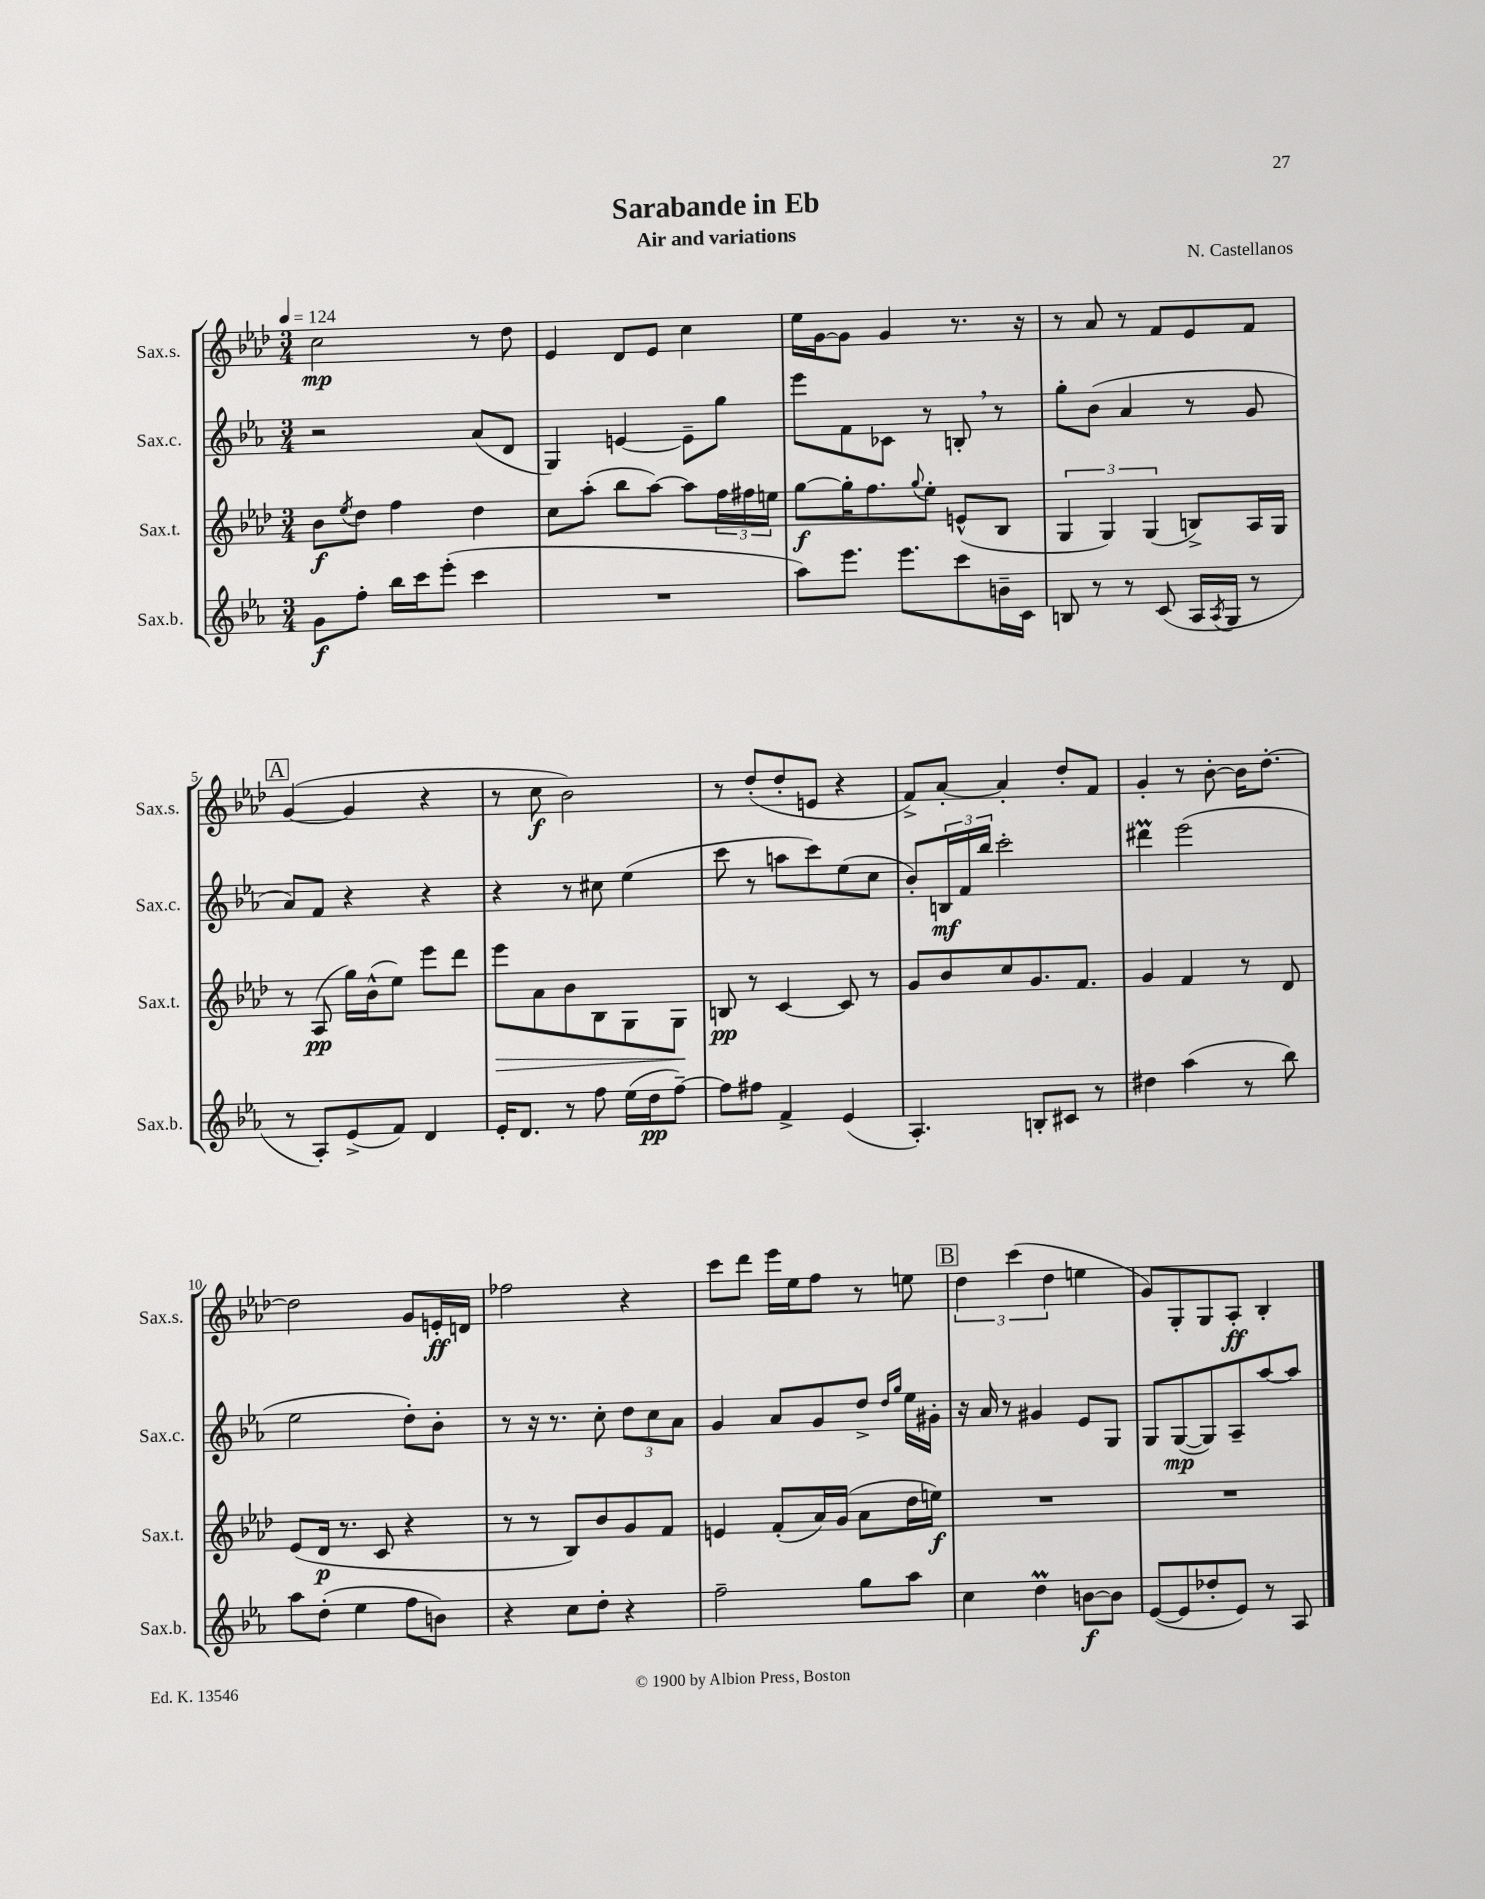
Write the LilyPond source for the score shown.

\header { title = "Sarabande in Eb" composer = "N. Castellanos" subtitle = "Air and variations" }
<<
\new StaffGroup <<
\new Staff = "s0" \with { instrumentName = "Sax.s." shortInstrumentName = "Sax.s." } {
    \clef treble \key aes \major \numericTimeSignature \time 3/4 \tempo 4 = 124
    c''2\mp r8 des''8 |
    ees'4 des'8 ees'8 c''4 |
    ees''16 g'16~ g'8 g'4 r8. r16 |
    r8 aes'8 r8 f'8 ees'8 f'8 |
    \mark \markup { \box "A" } g'4~( g'4 r4 |
    r8 c''8\f bes'2) |
    r8 des''8-.( des''8-. e'8 r4 |
    f'8->) aes'8~-. aes'4-. des''8-. f'8 |
    g'4-. r8 bes'8~-. bes'16 des''8.~-. |
    des''2 g'8 e'16-.\ff d'16 |
    fes''2 r4 |
    c'''8 des'''8 ees'''16 ees''16 f''8 r8 e''8 |
    \mark \markup { \box "B" } \tuplet 3/2 { des''4 c'''4( des''4 } e''4 |
    g'8) g8-. g8 aes8-.\ff bes4-. \bar "|." |
}
\new Staff = "s1" \with { instrumentName = "Sax.c." shortInstrumentName = "Sax.c." } {
    \clef treble \key ees \major \numericTimeSignature \time 3/4
    r2 aes'8( d'8 |
    g4) e'4~ e'8-- g''8 |
    ees'''8 f'8 ces'8 r8 b8-. \breathe r8 |
    g''8-. bes'8( aes'4 r8 g'8 |
    \mark \markup { \box "A" } aes'8) f'8 r4 r4 |
    r4 r8 cis''8 ees''4( |
    c'''8 r8 a''8 c'''8) ees''8( c''8 |
    bes'8-.) \tuplet 3/2 { b16\mf f'16 bes''16 } c'''2-. |
    dis'''4\prall ees'''2( |
    ees''2 d''8-.) bes'8-. |
    r8 r16 r8. c''8-. \tuplet 3/2 { d''8 c''8 aes'8 } |
    g'4 aes'8 g'8 d''8-> \grace { d''16 g''16 } ees''16 gis'16-. |
    \mark \markup { \box "B" } r16 aes'16 r8 gis'4 ees'8 g8 |
    g8 g8~\mp( g8) aes8-- aes''8~ aes''8 \bar "|." |
}
\new Staff = "s2" \with { instrumentName = "Sax.t." shortInstrumentName = "Sax.t." } {
    \clef treble \key aes \major \numericTimeSignature \time 3/4
    bes'8\f \acciaccatura { ees''8 } des''8 f''4 des''4 |
    c''8 aes''8-.( bes''8 aes''8~) aes''8 \tuplet 3/2 { f''16 fis''16 e''16 } |
    g''8~\f g''16-. f''8. \appoggiatura { g''8 } ees''8-. e'8-^( bes8 |
    \tuplet 3/2 { g4 g4) g4( } b8->) aes16 g16 |
    \mark \markup { \box "A" } r8 aes8\pp( g''16) bes'16-^( ees''8) ees'''8 des'''8 |
    ees'''8\> aes'8 bes'8 bes8 g8 g8\! |
    b8\pp r8 c'4~ c'8 r8 |
    g'8 bes'8 c''8 g'8. f'8. |
    g'4 f'4 r8 des'8 |
    ees'8( des'16\p r8. c'8 r4 |
    r8 r8 bes8) bes'8 g'8 f'8 |
    e'4 f'8-.( aes'16) g'16( aes'8 des''16 e''16\f) |
    \mark \markup { \box "B" } R2. |
    R2. \bar "|." |
}
\new Staff = "s3" \with { instrumentName = "Sax.b." shortInstrumentName = "Sax.b." } {
    \clef treble \key ees \major \numericTimeSignature \time 3/4
    g'8\f f''8-. bes''16 c'''16 ees'''8-.( c'''4 |
    R2. |
    aes''8) ees'''8. ees'''8. c'''8 b'16-- c'16 |
    b8 r8 r8 c'8( aes16 \acciaccatura { aes8 } g16 r8 |
    \mark \markup { \box "A" } r8 aes8-.) ees'8->( f'8) d'4 |
    ees'16-. d'8. r8 f''8 ees''16( d''16\pp f''8~--) |
    f''8 fis''8 f'4-> ees'4( |
    aes4.-.) b8-. cis'8 r8 |
    dis''4 aes''4( r8 bes''8) |
    aes''8 d''8-.( ees''4 f''8 b'8) |
    r4 c''8 d''8-. r4 |
    f''2-- g''8 aes''8 |
    \mark \markup { \box "B" } c''4 d''4\prall b'8~\f b'8 |
    ees'8~( ees'8 des''8-. ees'8) r8 aes8 \bar "|." |
}
>>
>>
